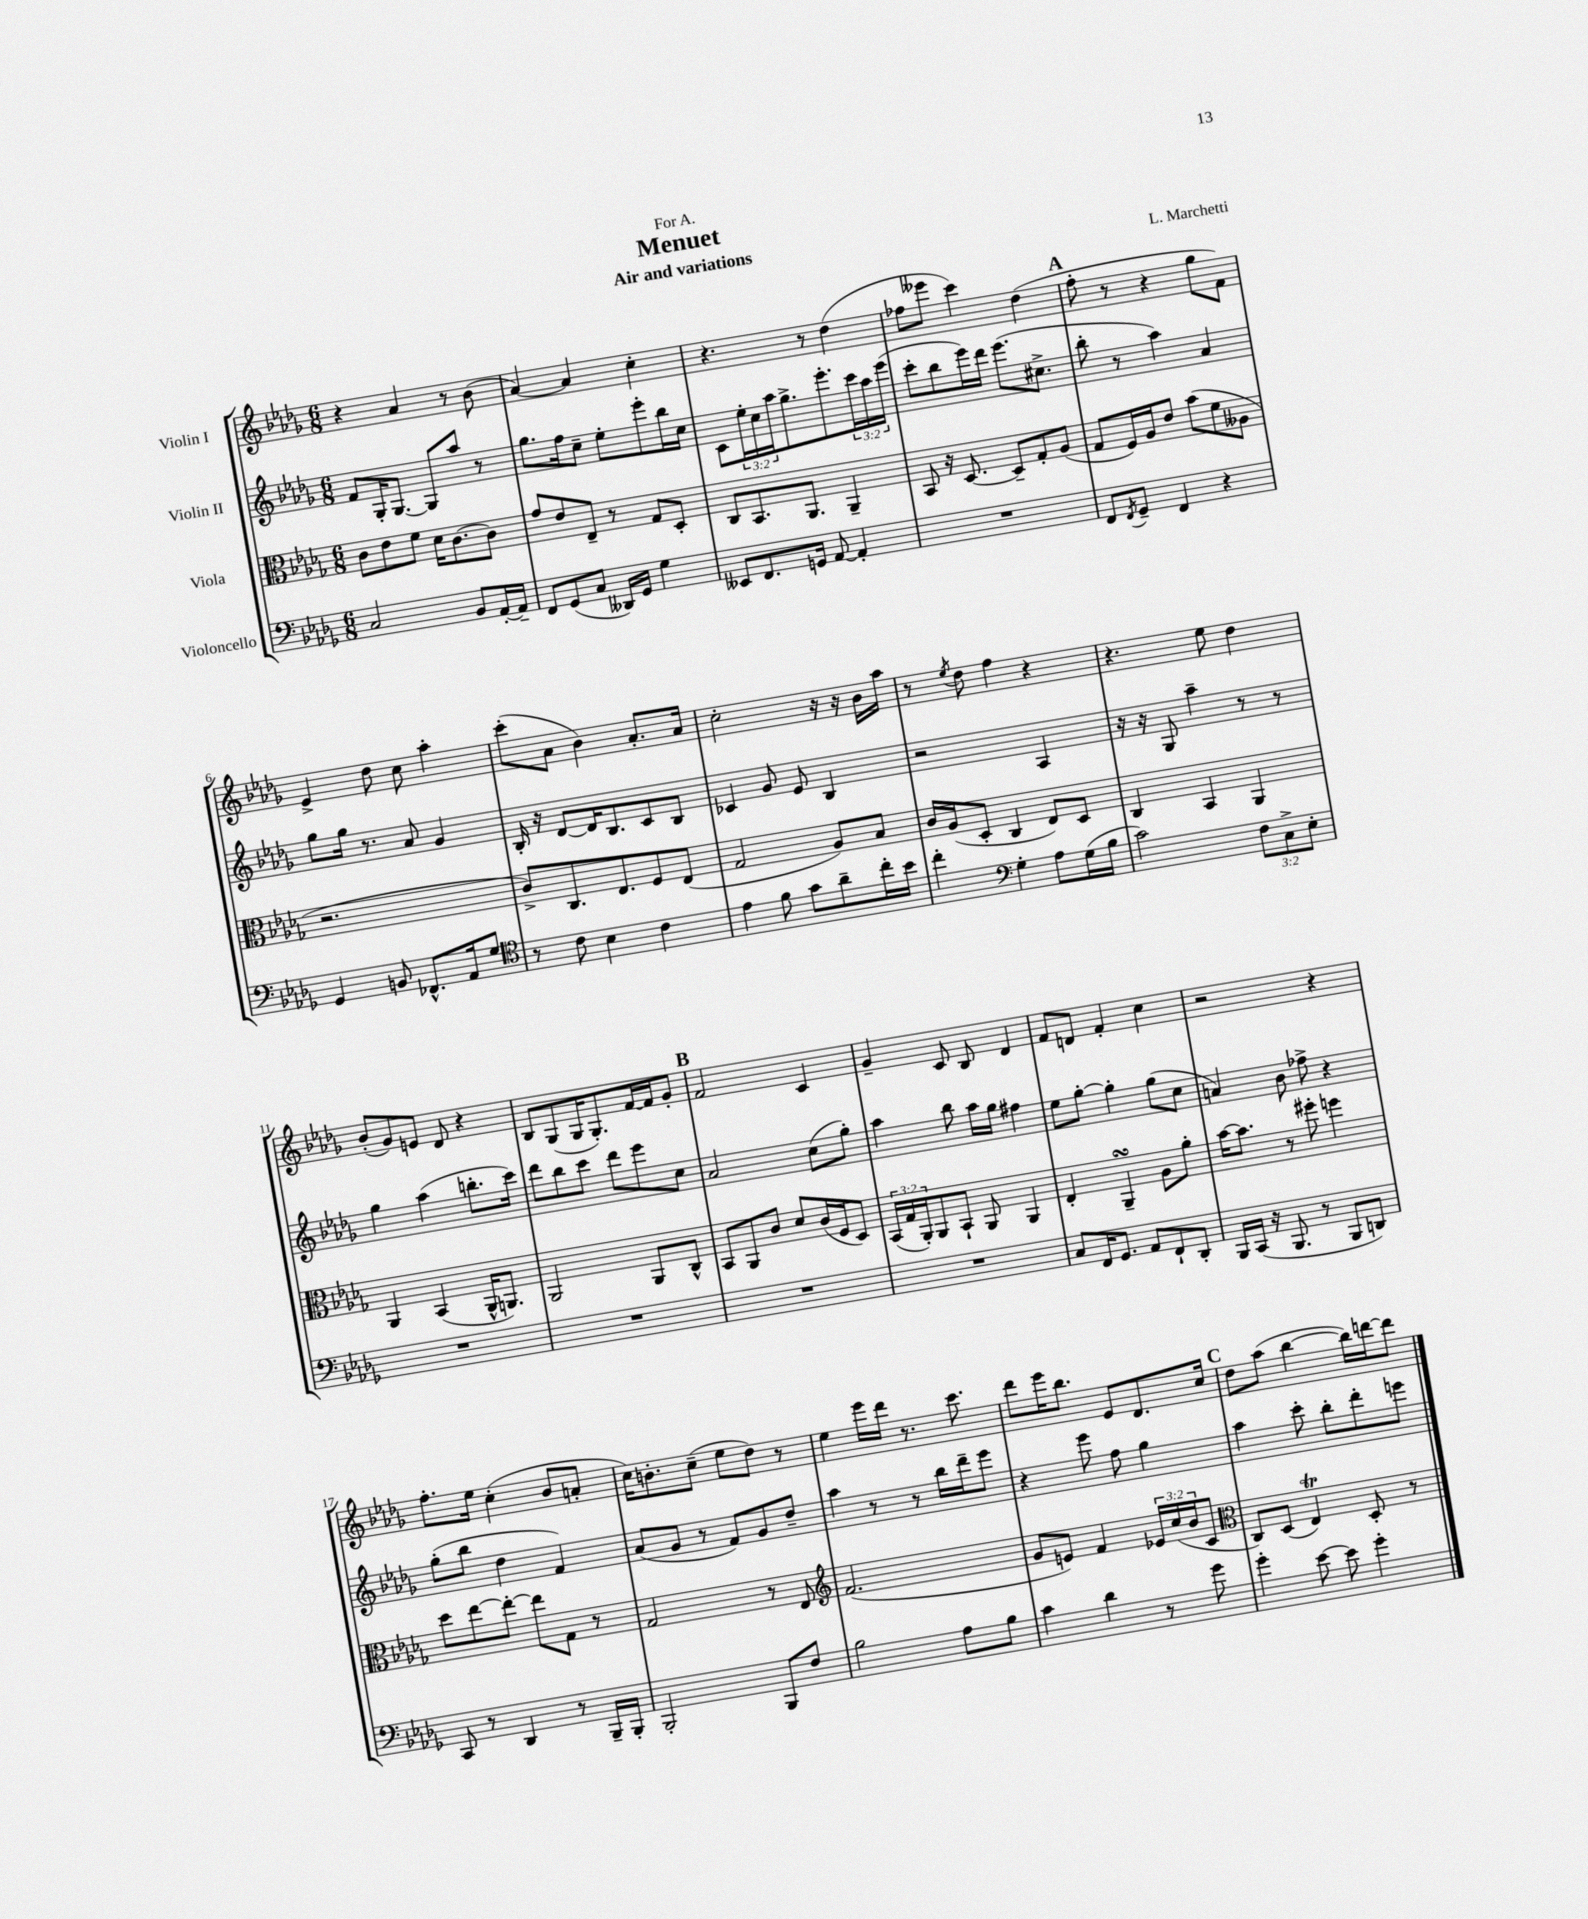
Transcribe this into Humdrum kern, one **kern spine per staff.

**kern	**kern	**kern	**kern
*staff4	*staff3	*staff2	*staff1
*clefF4	*clefC3	*clefG2	*clefG2
*k[b-e-a-d-g-]	*k[b-e-a-d-g-]	*k[b-e-a-d-g-]	*k[b-e-a-d-g-]
*M6/8	*M6/8	*M6/8	*M6/8
2C	8c	8f	4r
.	8e-	16G-'	.
.	.	[8.G-	.
.	8f	.	4a-
.	16d-	8G-]	.
.	[8.c	.	.
8BB-	.	8aa-	8r
[16AA-'	8c]	8r	(8b-
16AA-~]	.	.	.
=	=	=	=
8FF	8g-	8.gg-	[4a-)
(8GG-	8e-	.	.
.	.	16ff	.
8C	8E-~	8cc~	4a-]
16DD--)	8r	8ee-'	.
16GG-	.	.	.
4G-	8G-	8eee-'	4cc'
.	8D-'	16bb-	.
.	.	16cc	.
=	=	=	=
8EE--	8C	8c	4.r
8.FF	8.BB-	24ee-'	.
.	.	24cc	.
.	.	24aa-	.
.	.	8.gg-^	.
16GG	8.AA-	.	.
[8AA-	.	.	8r
.	.	8.eee-'	.
4AA-']	4AA-~	.	(4dd-
.	.	24ccc	.
.	.	24aa-	.
.	.	(24eee-	.
=	=	=	=
2.r	8BB-	8ccc'	8ff-
.	16r	8bb-	8eee--
.	[8.D-	.	.
.	.	16eee-)	4ccc)
.	.	16ddd-	.
.	8D-~]	(8.eee-	.
.	8G-'	.	(4dd-
.	.	8.cc#^	.
.	(8A-	.	.
=	=	=	=
8FF	8G-	8bb-'	8ff'
8qFF	.	.	.
8GG-~	16F)	8r	8r
.	16A-	.	.
4FF	8e-	4aa-)	4r
.	(8b-	.	.
4r	8f	4a-	8gg-
.	8A--	.	8f)
=	=	=	=
4GG-	2.r	8gg-	4e-^
.	.	16gg-	.
.	.	8.r	.
8BB	.	.	8dd-
8.FF-^^	.	8a-	8cc
.	.	4g-	4aa-'
16AA-	.	.	.
8G-	.	.	.
=	=	=	=
*clefC4	*	*	*
8r	8c^)	16B-'	(8ccc'
.	.	16r	.
8c	8.C	[8d-	8a-
4B-	.	16d-]	4b-)
.	8.E-	8.B-	.
4c	8F	8c	8.a-'
.	(8E-	8B-	.
.	.	.	16a-
=	=	=	=
4e-	2G-	4c-	2cc'
8f	.	8g-	.
8g-	.	8e-	.
8a-~	8A-)	4B-	16r
.	.	.	16r
16cc'	8B-	.	16b-
16b-	.	.	16aa-
=	=	=	=
4cc'	16c	2r	8r
.	(16A-	.	.
.	.	.	8qee-
.	8D-'	.	8dd-
*clefF4	*	*	*
4G-'	4C	.	4ff
8A-	8E-)	4A-	4r
(16G-	8D-	.	.
16B-	.	.	.
=	=	=	=
2c)	4C	16r	4.r
.	.	16r	.
.	.	8G-	.
.	4BB-	4aa-~	.
.	.	.	8ee-
12F	4AA-	8r	4dd-
12C^	.	.	.
.	.	8r	.
12E-'	.	.	.
=	=	=	=
2.r	4AA-	4gg-	(8b-'
.	.	.	8g-)
.	(4BB-	(4aa-	8e
.	.	.	8d-
.	16AA-^^	8.bb'	4r
.	8.AA)	.	.
.	.	16ccc)	.
=	=	=	=
2.r	2AA-	8ddd-	8B-
.	.	8bb-	(8G-
.	.	8ccc	16G-
.	.	.	8.G-')
.	.	8ddd-	.
.	8AA-	8eee-	[16f
.	.	.	16f]
.	8C^^	8cc	8g-'
=	=	=	=
2.r	8BB-	2a-	2f
.	8AA-	.	.
.	8c	.	.
.	8d-	.	.
.	(16c	(8cc	4c
.	16F	.	.
.	8D-)	8gg-')	.
=	=	=	=
2.r	(24BB-	4aa-	4g-~
.	24G-	.	.
.	24AA-')	.	.
.	8AA-	.	.
.	8BB-`	8bb-	8c
.	8AA-	16aa-	8B-
.	.	16gg-	.
.	4AA-	4ff#	4d-
=	=	=	=
8C	4E-'	8ee-	8f
16FF	.	[8gg-'	8d
8.GG-	.	.	.
.	4AA-~	4gg-']	4f'
8AA-	.	.	.
8FF`	8A-	(8gg-	4cc
8DD-'	8a-'	8cc	.
=	=	=	=
16BBB-	[16b-	4a)	2r
(16CC	8.b-]	.	.
16r	.	.	.
8.BBB-	.	.	.
.	8r	8b-	.
8r	8ff#'	8ff-^	.
8BBB-	4ff	4r	4r
8DD)	.	.	.
=	=	=	=
8CC	8dd-	(8gg-'	8.ff'
8r	[8ee-	8bb-	.
.	.	.	16ee-
4DD-	8ee-'_	4dd-	(4cc'
.	8ee-]	.	.
8r	8G-	4f)	8b-
16BBB-~	8r	.	8a'
16BBB-'	.	.	.
=	=	=	=
2BBB-'	2G-	(8a-	16cc)
.	.	.	8.b'
.	.	8g-	.
.	.	8r	(8cc~
.	.	8f)	8ee-
8BBB-	8r	8g-	8dd-)
8F	8E-	8dd-~	8r
=	=	=	=
*	*clefG2	*	*
2B-	(2.f	4aa-	4ee-
.	.	8r	16eee-
.	.	.	16ddd-
.	.	8r	8.r
8A-	.	16bb-	.
.	.	16ddd-~	8.ccc
8B-	.	8eee-	.
=	=	=	=
4c	8g-	4r	8ddd-
.	8e)	.	16eee-
.	.	.	8.bb-
4d-	4f	8eee-	.
.	.	8ff	8e-
8r	24e-	4gg-	8.d-
.	(24cc	.	.
.	24b-	.	.
8g-	8c	.	.
.	.	.	16cc
=	=	=	=
*	*clefC3	*	*
4g-'	8C)	4aa-	8dd-
.	(8D-	.	(8aa-
[8e-	4E-)	8ccc'	[4bb-
8e-]	.	8bb-'	.
4g-'	8D-'	8ddd-'	16bb-])
.	.	.	[16ddd
.	8r	8eee	8ddd]
==	==	==	==
*-	*-	*-	*-
